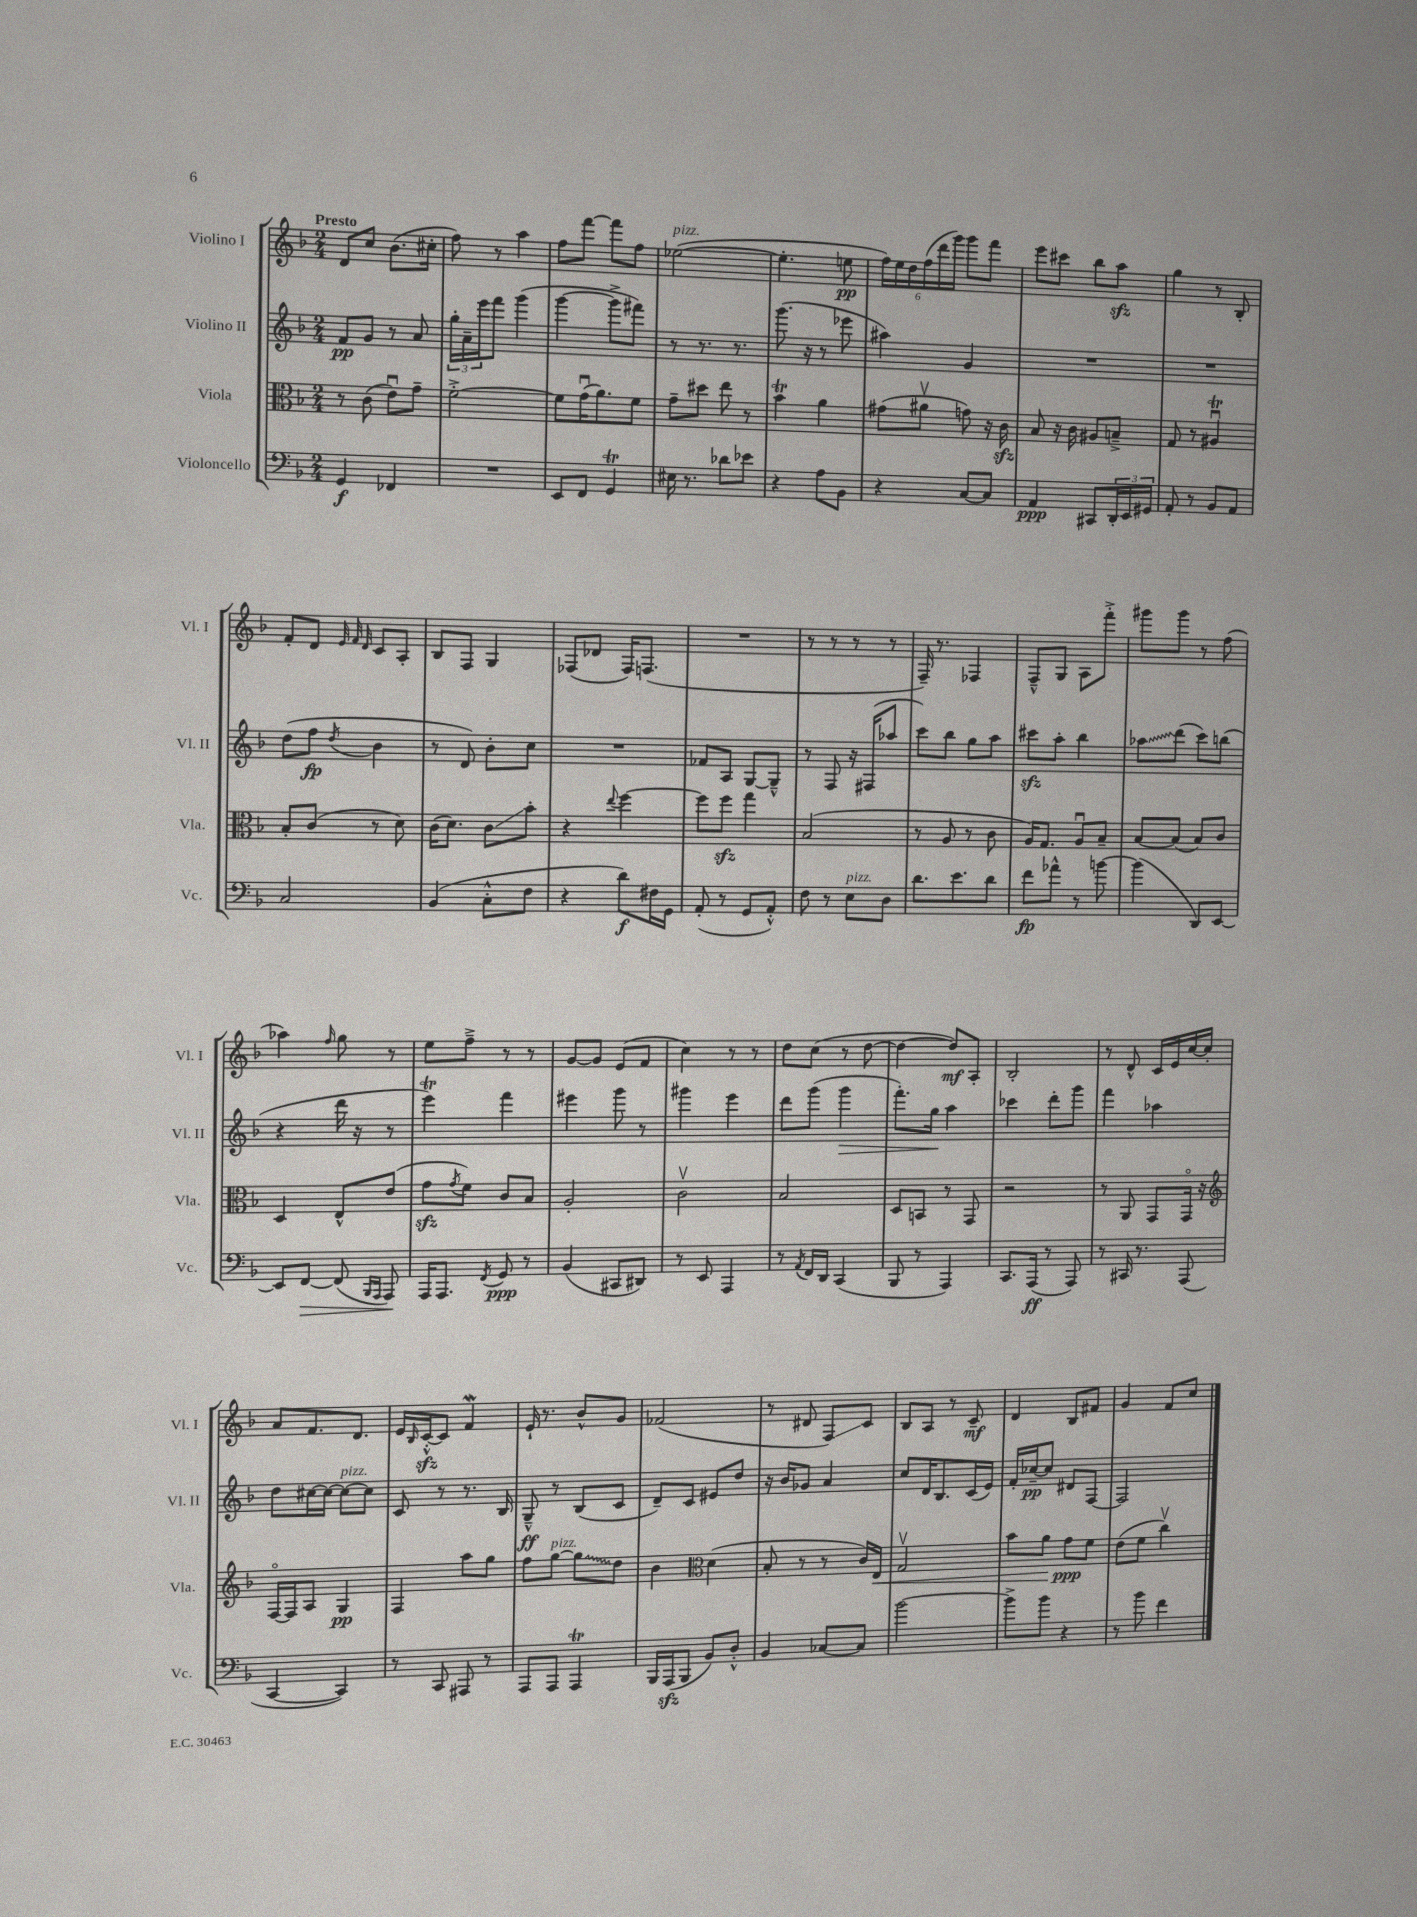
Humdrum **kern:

**kern	**kern	**kern	**kern
*staff4	*staff3	*staff2	*staff1
*clefF4	*clefC3	*clefG2	*clefG2
*k[b-]	*k[b-]	*k[b-]	*k[b-]
*M2/4	*M2/4	*M2/4	*M2/4
4GG	8r	8f	8d
.	(8c	8g	8cc
4FF-	8eu)	8r	(8.b-
.	8g~	8a	.
.	.	.	16cc#'
=	=	=	=
2r	[2f'^	24gg'	8ff)
.	.	24a~	.
.	.	24eee	.
.	.	8fff	8r
.	.	(4ggg	4aa
=	=	=	=
8EE	8f]	[4ggg	8ff
8FF	(16gu	.	[8fff
.	8.a)	.	.
4GG	.	8ggg^]	8fff]
.	8f	8fff#)	8ff
=	=	=	=
16E#	8g~	8r	([2ee-
8.r	.	.	.
.	8dd#	8.r	.
8d-	8ee	.	.
.	.	8.r	.
8e-	8r	.	.
=	=	=	=
4r	4b-	(8.ggg	4.ee-']
.	.	16r	.
8A	4a	8r	.
8BB-	.	8eee-	8ee
=	=	=	=
4r	(8g#	4aa#)	24ff)
.	.	.	24ee
.	.	.	24dd
.	8a#v	.	(24ff
.	.	.	24ddd
.	.	.	24ggg)
[8C	8g)	4g	8ggg
8C]	16r	.	8fff
.	16c	.	.
=	=	=	=
4AA	8B-	2r	8eee
.	16r	.	8ccc#
.	16c	.	.
8CC#	8A#	.	8bb-
24DD'	8B~^	.	8aa
24EE	.	.	.
24GG#	.	.	.
=	=	=	=
8AA'	8G	2r	4gg
8r	8r	.	.
8BB-	4A#u	.	8r
8AA	.	.	8B-'
=	=	=	=
2C	8B-'	(8dd	8f'
.	(8c	8ff	8d
.	.	.	32qqe
.	.	.	32qqf
.	.	8qdd	32qqd
.	8r	4b-	8c
.	8d)	.	8A'
=	=	=	=
(4BB-	(16c	8r	8B-
.	8.d)	.	.
.	.	8d)	8F
8C'^^	8c	8b-'	4G
8F	8b-'	8cc	.
=	=	=	=
4r	4r	2r	(8F-
.	.	.	8d-
.	8qqee	.	.
8d)	[4ff	.	16F-)
.	.	.	(8.F
16F#	.	.	.
16GG	.	.	.
=	=	=	=
(8AA'	8ff]	8f-	2r
8r	8ff	8A	.
8GG	4gg	[8G	.
8AA'^^)	.	8G~^^]	.
=	=	=	=
8F	(2B-	8r	8r
8r	.	8F	8r
8E	.	16r	8r
.	.	(16F#	.
8D	.	8aa-	8r
=	=	=	=
8.d	8r	8ccc)	16F~)
.	.	.	8.r
.	8A	8bb-	.
8.e	.	.	.
.	8r	8gg	4F-
8d	8c	8aa	.
=	=	=	=
8f	16A)	8ccc#	8F~^^
.	8.G	.	.
8a-^^	.	8aa'	8G
8r	8Au	4bb-	8A
[8b	8B-~	.	8fff'^
=	=	=	=
(4b]	[8B-	8aa-	8ggg#
.	(8B-]	(8ddd	8ggg#
8DD)	8B-)	8ccc)	8r
[8EE	8c	(8bb	(8ff
=	=	=	=
8EE]	4D	4r	4aa-)
[8FF	.	.	.
.	.	.	16qqff
(8FF]	8E^^	16ddd	8gg
.	.	16r	.
16qqBBB-	.	.	.
16qqAAA	.	.	.
8AAA)	(8e	8r	8r
=	=	=	=
16AAA	8g	4eee)	8ee
8.AAA	.	.	.
.	8qg	.	.
.	8f)	.	8ff~^
8qFF	.	.	.
8GG	8c	4fff	8r
8r	8B-	.	8r
=	=	=	=
(4BB-	2A'	4eee#	[8g
.	.	.	8g]
8CC#	.	8ggg	(8e
8DD#)	.	8r	8f
=	=	=	=
8r	2cv	4ggg#	4cc)
8EE	.	.	.
4AAA	.	4eee	8r
.	.	.	8r
=	=	=	=
8r	2B-	8ddd	8dd
8qAA	.	.	.
16FF	.	(8ggg	(8cc
16DD	.	.	.
(4CC	.	4ggg	8r
.	.	.	[8dd
=	=	=	=
8BBB-	8D	8.fff')	4dd_
8r	8BB	.	.
.	.	16gg	.
4AAA)	8r	4aa	8dd])
.	8GG	.	8A'
=	=	=	=
8.CC	2r	4ccc-	2B-'
(16AAA	.	.	.
8r	.	8ddd'	.
8AAA)	.	8ggg	.
=	=	=	=
8r	8r	4fff	8r
16CC#	8AA	.	8d^^
8.r	.	.	.
.	8GG	4aa-	16c
.	.	.	16e
(8AAA	16GGo	.	[16cc
.	16r	.	16cc']
=	=	=	=
*	*clefG2	*	*
[4CC	[16Fo	8dd	8a
.	16F]	.	.
.	8A	[16cc#	8.f
.	.	16cc#_	.
4CC])	4G	8cc#_	.
.	.	.	8.d
.	.	8cc#]	.
=	=	=	=
8r	4F	8c	16e
.	.	.	16qqB-
.	.	.	[16c'^^
8CC	.	8r	8c]
8AAA#	8aa	8.r	4f
8r	8gg	.	.
.	.	16B-	.
=	=	=	=
8AAA	8ff	8G~^^	16e`
.	.	.	8.r
8AAA	[8gg	8r	.
4AAA	8gg]	(8B-	8b-^^
.	8dd	8c	8g
=	=	=	=
16BBB-	4b-	8d~)	(2f-
(16AAA	.	.	.
8BBB-	.	8c	.
*	*clefC3	*	*
8BB-)	(4d	8e#	.
8D'^^	.	8dd	.
=	=	=	=
4BB-	8B-'	16r	8r
.	.	16b-	.
.	8r	8g-	8d#
[8C-	8r	4a	8F)
8C-]	16c)	.	8c
.	16E	.	.
=	=	=	=
[2b-	2Gv	8cc	8B-
.	.	16d	8A
.	.	8.B-	.
.	.	.	8r
.	.	(16c	8c~
.	.	16e)	.
=	=	=	=
8b-^]	8b-	16f'	4d
.	.	[16cc-~	.
8b-	8a	8cc-]	.
4r	8g	8d#	8B-
.	8f	[8F	8f#
=	=	=	=
8r	(8e	2F]	4g
8b-	8f	.	.
4f	4ccv)	.	8f
.	.	.	8cc
==	==	==	==
*-	*-	*-	*-
